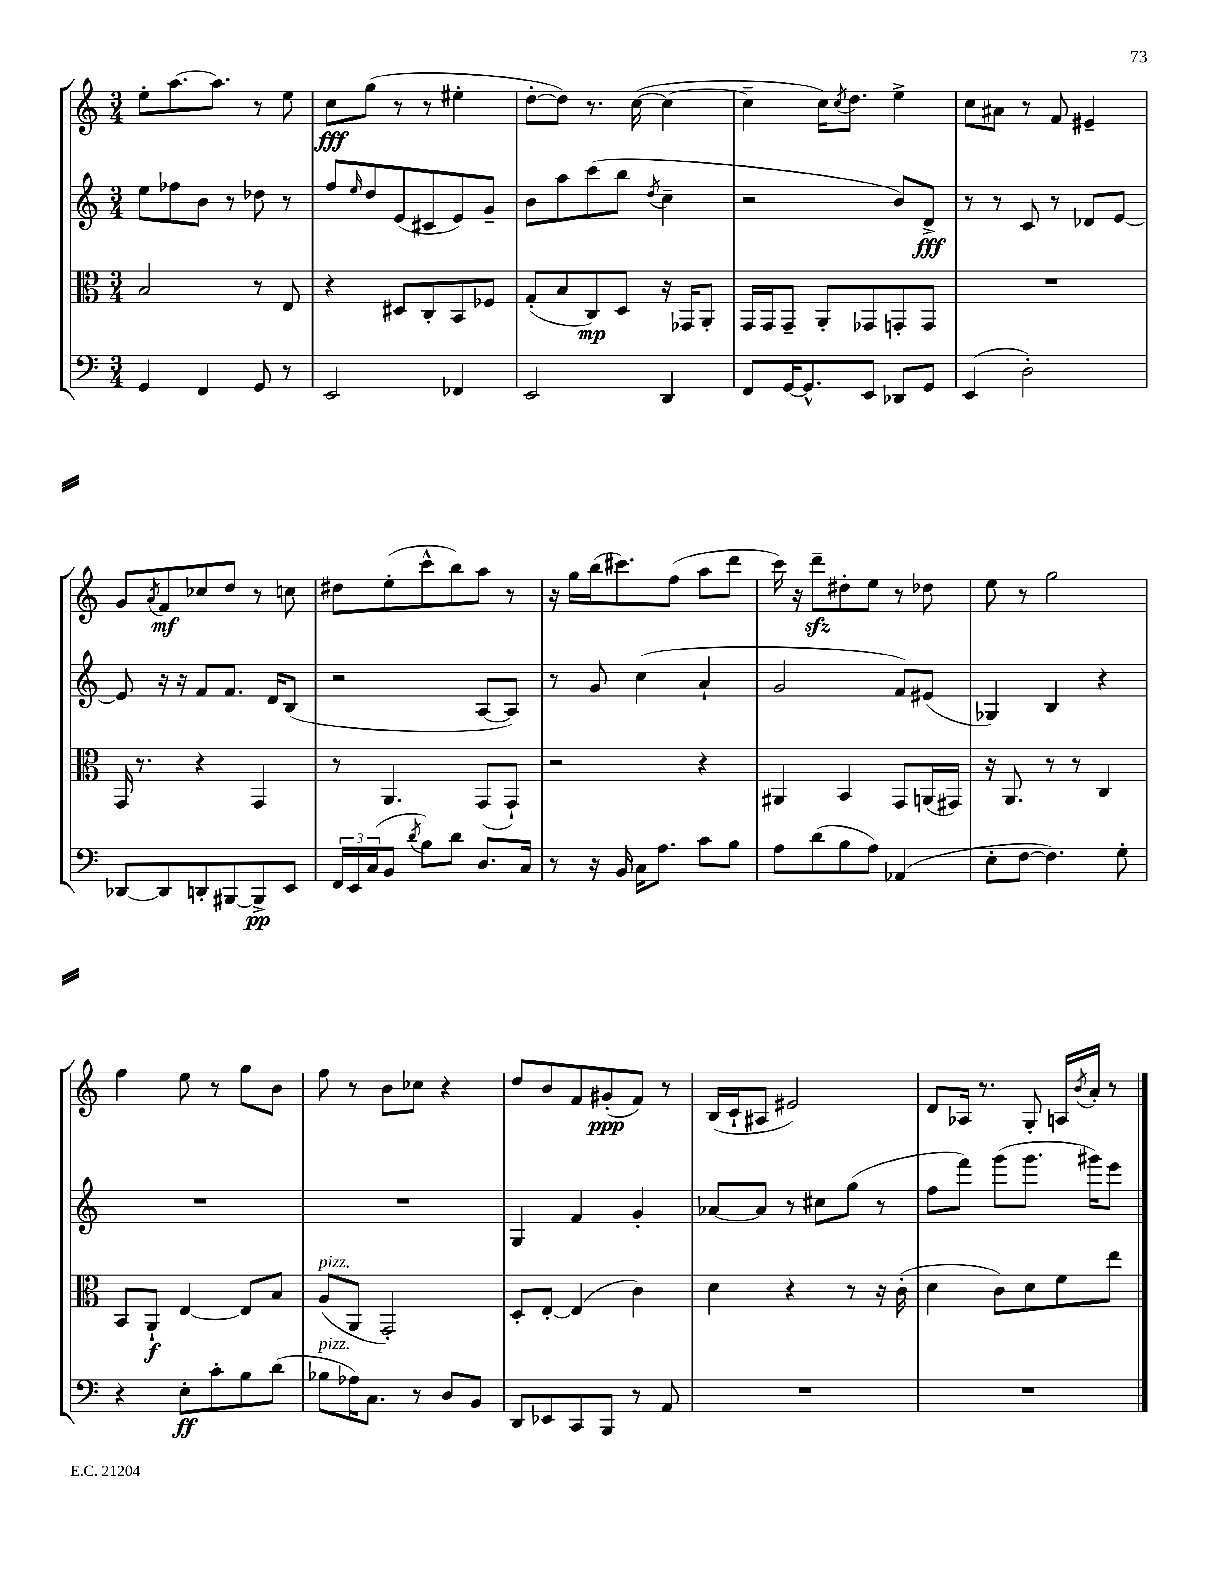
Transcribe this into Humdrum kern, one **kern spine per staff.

**kern	**kern	**kern	**kern
*staff4	*staff3	*staff2	*staff1
*clefF4	*clefC3	*clefG2	*clefG2
*k[]	*k[]	*k[]	*k[]
*M3/4	*M3/4	*M3/4	*M3/4
4GG	2B	8ee	8ee'
.	.	8ff-	[8.aa
4FF	.	8b	.
.	.	.	8.aa]
.	.	8r	.
8GG	8r	8dd-	8r
8r	8E	8r	8ee
=	=	=	=
2EE	4r	8ff	8cc
.	.	16qqee	.
.	.	8dd	(8gg
.	8D#	(8e	8r
.	8C'	8c#	8r
4FF-	8BB	8e)	4ee#'
.	8F-	8g~	.
=	=	=	=
2EE	(8G'	8b	[8dd'
.	8B	8aa	8dd])
.	8C)	(8ccc	8.r
.	8D	8bb	.
.	.	.	([16cc
.	.	8qdd	.
4DD	16r	4cc~	4cc_
.	16GG-	.	.
.	8AA'	.	.
=	=	=	=
8FF	16GG	2r	4cc~]
.	16GG	.	.
[16GG	8GG~	.	.
8.GG^^]	.	.	.
.	8AA'	.	16cc)
.	.	.	8qcc
.	.	.	8.dd
8EE	8GG-	.	.
8DD-	8GG'	8b)	4ee^
8GG	8GG	8d^	.
=	=	=	=
(4EE	2.r	8r	8cc
.	.	8r	8a#
2D')	.	8c	8r
.	.	8r	8f
.	.	8d-	4e#~
.	.	[8e	.
=	=	=	=
[8DD-	16GG	8e]	8g
.	8.r	.	.
.	.	.	8qa
8DD-]	.	16r	8f
.	.	16r	.
8DD'	4r	8f	8cc-
[8BBB#	.	8.f	8dd
8BBB#^]	4GG	.	8r
.	.	16d	.
8EE	.	(8B	8cc
=	=	=	=
24FF	8r	2r	8dd#
24EE	.	.	.
(24C	.	.	.
8BB	4.AA	.	(8ee'
8qd	.	.	.
8B)	.	.	8ccc^^
8d	.	.	8bb)
8.D	(8GG	[8A	8aa
.	8GG`)	8A])	8r
16C	.	.	.
=	=	=	=
8r	2r	8r	16r
.	.	.	16gg
16r	.	8g	(16bb
16BB	.	.	8.ccc#)
16C	.	(4cc	.
8.A	.	.	.
.	.	.	(8ff
8c	4r	4a`	8aa
8B	.	.	8ddd
=	=	=	=
8A	4AA#	2g	16ccc)
.	.	.	16r
(8d	.	.	8ddd~
8B	4BB	.	8dd#'
8A)	.	.	8ee
(4AA-	8GG	8f)	8r
.	(16AA	(8e#	8dd-
.	16GG#)	.	.
=	=	=	=
8E'	16r	4G-)	8ee
.	8.AA	.	.
[8F	.	.	8r
4.F])	8r	4B	2gg
.	8r	.	.
.	4C	4r	.
8G'	.	.	.
=	=	=	=
4r	8BB	2.r	4ff
.	8AA`	.	.
8E'	[4E	.	8ee
8c'	.	.	8r
8B	8E]	.	8gg
(8d	8B	.	8b
=	=	=	=
8B-	(8A	2.r	8ff
16A-)	8AA	.	8r
8.C	.	.	.
.	2GG')	.	8b
8r	.	.	8cc-
8D	.	.	4r
8BB	.	.	.
=	=	=	=
8DD	8D'	4G	8dd
8EE-	[8E'	.	8b
8CC	(4E]	4f	8f
8BBB	.	.	(8g#'
8r	4c)	4g'	8f)
8AA	.	.	8r
=	=	=	=
2.r	4d	[8a-	(16B
.	.	.	16c`
.	.	8a-]	8A#
.	4r	8r	2e#)
.	.	8cc#	.
.	8r	(8gg	.
.	16r	8r	.
.	(16c'	.	.
=	=	=	=
2.r	4d	8ff	8d
.	.	8fff)	16A-
.	.	.	8.r
.	8c)	(8ggg	.
.	8d	8.ggg	8G'
.	8f	.	16A
.	.	.	8qb
.	.	16ggg#)	16a'
.	8ee	8eee	8r
==	==	==	==
*-	*-	*-	*-
